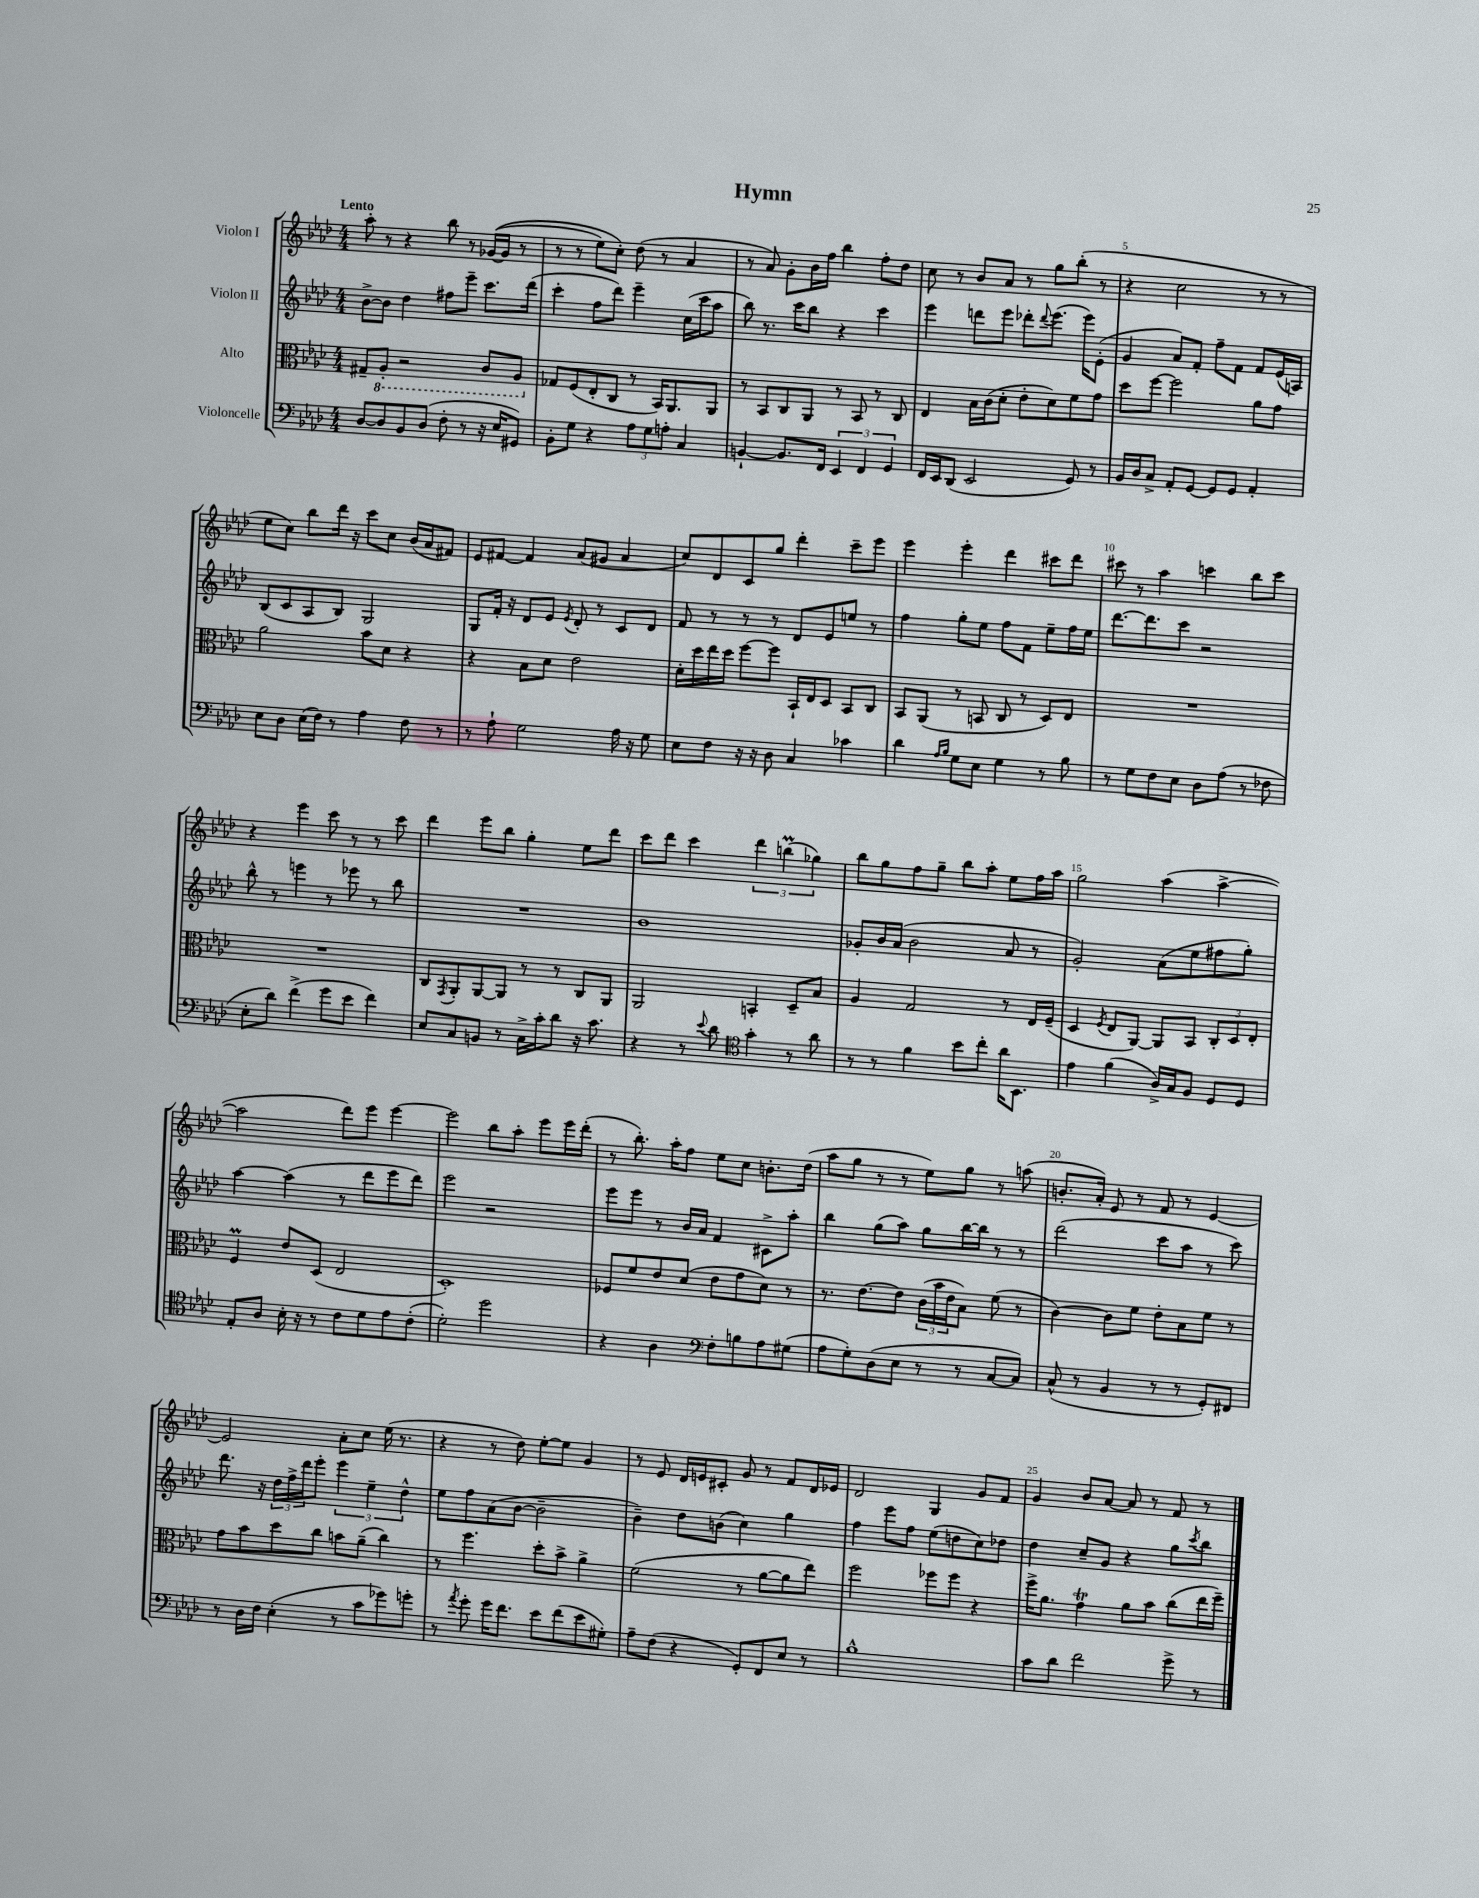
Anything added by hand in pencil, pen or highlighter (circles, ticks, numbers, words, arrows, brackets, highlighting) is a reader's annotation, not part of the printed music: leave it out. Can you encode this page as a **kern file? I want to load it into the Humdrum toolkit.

**kern	**kern	**kern	**kern
*part4	*part3	*part2	*part1
*staff4	*staff3	*staff2	*staff1
*I"Violoncelle	*I"Alto	*I"Violon II	*I"Violon I
*clefF4	*clefC3	*clefG2	*clefG2
*k[b-e-a-d-]	*k[b-e-a-d-]	*k[b-e-a-d-]	*k[b-e-a-d-]
*M4/4	*M4/4	*M4/4	*M4/4
=1	=1	=1	=1
!	!	!	!LO:TX:a:B:t=Lento
[8D-/L	8G#X~/L	[8b-^\L	8aa-'\
*	*8ba	*	*
8D-/]	8AA-'/J	8b-\J]	8r
8BB-/	2r	4dd-\	4r
(8D-/J	.	.	.
8F'\	.	8ff#X\L	8bb-\
8r	.	8eee-~\J	8r
16r	8C/L	8.ccc\L	(([16g-X/LL
16E-/KL	.	.	16g-/JJ]
8GG#X/J)	8AA-/J	.	8r
.	.	(16ddd-\Jk	.
=2	=2	=2	=2
*	*X8ba	*	*
8BB-'\L	8G-X/L	4ccc'\	8r
8G\J	(8F/	.	8r
4r	8E-'/	8ff\L	8ee-\L)
.	8C/J	8ddd-\J)	8cc'\J)
12A-\L	8r	4eee-~\	(8dd-\
12G\	.	.	.
.	16BB-/KL)	.	8r
12An'\J	.	.	.
.	8.AA-/	.	.
4C/	.	(16cc\LL	4a-/
.	.	16ccc\J	.
.	8AA-/J	8aa-\J	.
=3	=3	=3	=3
[4BBn`/	8r	8bb-\)	8r
.	8BB-/L	8.r	8a-/)
8.BB/L]	8C/	.	8g'\L
.	.	16ccc\KL	.
.	8AA-/J	8bb-\J	16b-\L
16FF/Jk	.	.	16ff\JJ
6EE-/	8r	4r	4bb-\
.	8BB-/	.	.
6FF/	.	.	.
.	8r	4ccc\	8ff'\L
6GG/	.	.	.
.	8C/	.	8dd-\J
=4	=4	=4	=4
16FF/LL	4E-/	4eee-\	8cc\
16EE-/J	.	.	.
(8DD-/J	.	.	8r
2EE-/	16B-\LL	8dddn\L	8b-/L
.	(16c\J	.	.
.	8d-'\J	8eee-\J	8a-/J
.	8e-'\L	8ddd-X'\L	8r
.	.	8qqddd-/	.
.	8d-\)	(8.eee-\J	8gg\L
8GG/)	8f\	.	(8bb-'\J
.	.	16eee-\KL)	.
8r	8g\J	(8e-'\J	8r
=5	=5	=5	=5
16BB-/LL	8dd-\L	4g/	4r
16D-/J	.	.	.
8C^/J	[8ff\J	.	.
8AA-'/L	2ff\]	8a-/L)	2cc\
[8GG/J	.	8f'/J	.
8GG/L]	.	8ff~\L	.
8GG/J	.	8f\J	.
4AA-'/	8a-\L	8f/L	8r
.	8g\J	(16e-/L	8r
.	.	16An/JJ)	.
!!LO:LB:g=z
=6	=6	=6	=6
8E-\L	2a-\	(8B-/L	8ee-\L
8D-\J	.	8c/	8cc\J)
(16E-\LL	.	8A-/	8bb-\L
16F\JJ)	.	.	.
8r	.	8B-/J)	16ddd-\Jk
.	.	.	16r
4A-\	8b-\L	2G/	8ccc\L
.	8d-\J	.	8cc\J
8F\	4r	.	(16b-/LL
.	.	.	16a-/J
8r	.	.	8f#X/J)
=7	=7	=7	=7
8r	4r	8G/L	8e-/L
8A-`\	.	16f'/Jk	[8f#X/J
.	.	16r	.
2G\	8B-\L	8d-/L	4f#/]
.	8d-\J	8e-/J	.
.	.	8qe-/	.
.	2e-\	8d-'/	(8a-/L
.	.	8r	8g#X/J
16A-\	.	8c/L	4a-/
16r	.	.	.
8G\	.	8d-/J	.
=8	=8	=8	=8
8E-\L	16d-'\LL	8f/	8cc/L)
.	16dd-\	.	.
8F\J	16ee-\	8r	8d-/
.	16dd-\JJ	.	.
16r	[8ff\L	8r	8c/
16r	.	.	.
8D-\	8ff\J]	8r	8gg/J
4C/	16BB-`/LL	8d-/L	4ddd-'\
.	16E-/J	.	.
.	8D-/J	8e-/	.
4c-X\	8BB-/L	8een/J	8ccc~\L
.	8C/J	8r	8eee-\J
=9	=9	=9	=9
4d-\	8BB-/L	4ff\	4eee-\
.	(8AA-/J	.	.
16qqA-/LL	.	.	.
16qqB-/JJ	.	.	.
8G\L	8r	8gg'\L	4eee-'\
8E-\J	8BBn/	8ee-\J	.
4G\	8C/	8ff\L	4ddd-\
.	8r	8f\J	.
8r	8D-/L)	8ee-~\L	8ccc#X\L
8B-\	8E-/J	16ff\L	8ddd-\J
.	.	16ee-\JJ	.
=10	=10	=10	=10
8r	1r	[8.ddd-\L	8ccc#X\
8G\L	.	.	8r
.	.	8.ddd-\]	.
8F\	.	.	4aa-\
8E-\J	.	8ccc\J	.
8D-\L	.	2r	4cccn\
(8A-\J	.	.	.
8r	.	.	8bb-\L
8F-X\	.	.	8ccc\J
!!LO:LB:g=z
=11	=11	=11	=11
8E-'\L	1r	8bb-^^\	4r
8d-\J)	.	8r	.
(4f^\	.	4eeen\	4eee-\
8g\L	.	8r	8ccc\
8e-\J	.	8eee-X\	8r
4f\)	.	8r	8r
.	.	8bb-\	8ccc\
=12	=12	=12	=12
8E-/L	8C/L	1r	4ddd-\
.	8qGG/	.	.
8C/	8AA-'/	.	.
8BBn/J	[8AA-/	.	8eee-\L
8r	8AA-/J]	.	8bb-\J
16C^\LL	8r	.	4gg'\
16c'\J	.	.	.
8d-\J	8r	.	.
16r	8C/L	.	8ee-\L
8.c\	.	.	.
.	8AA-/J	.	8ddd-\J
=13	=13	=13	=13
4r	2AA-/	1b-	8ccc\L
.	.	.	8ddd-\J
8r	.	.	4ccc\
8qqe-/	.	.	.
8d-\	.	.	.
*clefC4	*	*	*
4g'\	4BBn'/	.	6ddd-\
.	.	.	(6bbnm\
8r	8D-~/L	.	.
.	.	.	6gg-X\)
8a-\	8B-/J	.	.
=14	=14	=14	=14
8r	4A-/	8g-X'/L	8bb-\L
8r	.	16b-/L	8gg\
.	.	(16a-/JJ	.
4f\	2G/	2b-\	8ff\
.	.	.	8gg~\J
8b-\L	.	.	8bb-\L
8cc'\J	.	.	8aa-'\J
16a-\KL	8r	8a-/	8ee-\L
8.BB-\J	.	.	.
.	16E-/LL	8r	16ff\L
.	(16F~/JJ	.	16aa-\JJ
=15	=15	=15	=15
4e-\	4D-/	2g'/)	2gg\
.	8qF/	.	.
(4f\	8E-/L	.	.
.	[8AA-/J)	.	.
16A-^/LL)	8AA-/L]	(8a-\L	(4aa-\
16G/J	.	.	.
8F/J	8BB-/J	8ee-\	.
8D-/L	12C'/L	8ff#X\	[4aa-^\
.	12D-/	.	.
8D-/J	.	8gg'\J)	.
.	12E-'/J	.	.
!!LO:LB:g=z
=16	=16	=16	=16
8E-'/L	4FM/	[4aa-\	2aa-\]
8A-/J	.	.	.
16B-'\	8e-/L	(4aa-\]	.
16r	.	.	.
8r	(8D-/J	.	.
8c\L	2E-/	8r	8ddd-\L)
8d-\	.	8ddd-\L	8eee-\J
8e-\	.	8eee-\	[4eee-\
(8c'\J	.	8ddd-\J)	.
=17	=17	=17	=17
2d-'\)	1D-')	2eee-\	2eee-\]
2dd-\	.	2r	8bb-\L
.	.	.	8aa-'\J
.	.	.	8eee-\L
.	.	.	16eee-\L
.	.	.	(16ddd-'\JJ
=18	=18	=18	=18
4r	8F-X/L	8eee-\L	8r
.	8f/	8eee-\J	8.bb-'\)
4A-\	8e-/	8r	.
.	.	.	16aa-'\KL
.	(8d-/J	16b-/LL	8ff\J
.	.	16a-/JJ	.
*clefF4	*	*	*
8F'\L	8e-\L	4f/	8ee-\L
8Bn\	8g\	.	8cc\J
8A-\	8d-\J)	8c#X^\L	8.bn'\L
(8G#X\J	8r	8aa-'\J	.
.	.	.	(16dd-\Jk
=19	=19	=19	=19
8A-\L	8.r	4bb-\	8aa-\L
8G'\)	.	.	8gg\J
.	[8.e-\L	.	.
(8D-\	.	(8gg\L	8r
8E-\J	8e-\J]	8aa-\J)	8r
8r	(24c\LL	8gg\L	8ee-\L)
.	24b-\	.	.
.	24e-\J	.	.
8r	8B-\J)	[16bb-\L	8gg\J
.	.	16bb-\JJ]	.
[8C/L	(8f\	8r	8r
8C/J])	8r	8r	(8aan\
=20	=20	=20	=20
(8C^^/	[4c\)	(2ddd-\	8.bn'/L
8r	.	.	.
.	.	.	16a-'/Jk)
4BB-/	8c\L]	.	8e-/
.	8f\J	.	8r
8r	8e-'\L	8ccc\L	8f/
8r	8B-\	8aa-\J	8r
8GG'/L)	8f\J	8r	[4e-/
8FF#X/J	8r	8ccc\)	.
!!LO:LB:g=z
=21	=21	=21	=21
8r	8g\L	8.ddd-\	2e-/]
16D-\LL	8b-\	.	.
16F\JJ	.	16r	.
(4E-'\	8dd-\	24dd-\LL	.
.	.	24ff^\	.
.	.	24ddd-\J	.
.	8cc\J	8eee-'\J	.
8r	8bn\L	6eee-\	8a-'\L
8c\L	(8a-~\J	.	8cc\J
.	.	6ee-~\	.
8g-X\)	4cc\)	.	(16ee-\
.	.	.	8.r
.	.	6dd-^^\	.
8gn'\J	.	.	.
=22	=22	=22	=22
8r	8r	8ee-\L	4r
8qa-/	.	.	.
8g'\	4.ff\	8ff\	.
16g\KL	.	(8a-\	8r
8.f\J	.	.	.
.	.	[8b-\J	8dd-\)
8e-\L	8dd-'\L	2b-~\]	[8ee-'\L
(8f\	8b-^\J	.	8ee-\J]
8e-\	4a-^\	.	4g/
8G#X'\J)	.	.	.
=23	=23	=23	=23
8A-~\L	(2f\	4b-~\)	8r
(8F\J	.	.	8e-/
4r	.	8dd-\L	16d-/LL
.	.	.	16en/J
.	.	(8bn\J	8c#X'/J
8GG'/L)	8r	4cc\)	8g/
8FF/	[8a-\L	.	8r
8E-/J	8a-\]	4gg\	8f/L
8r	8ee-\J)	.	16d-/L
.	.	.	16e-X/JJ
=24	=24	=24	=24
1B-^^	2ff\	4ff\	2d-/
.	.	8eee-\L	.
.	.	8ff\J	.
.	8ff-X\L	(8ee-\L	4G/
.	8ff-\J	8ddn\	.
.	4r	8cc\)	8g/L
.	.	8dd-X\J	8f/J
=25	=25	=25	=25
8c\L	16ff^\KL	4dd-\	4g/
.	8.a-\J	.	.
8d-\J	.	.	.
2f\	4gt\	8cc~/L	8b-/L
.	.	8g/J	[8a-/J
.	8a-\L	4r	8a-/]
.	8b-\J	.	8r
8g^\	(8cc\L	8gg\L	8f/
.	.	8qccc/	.
8r	16ee-\L	8bb-\J	8r
.	16ff~\JJ)	.	.
==	==	==	==
*-	*-	*-	*-
